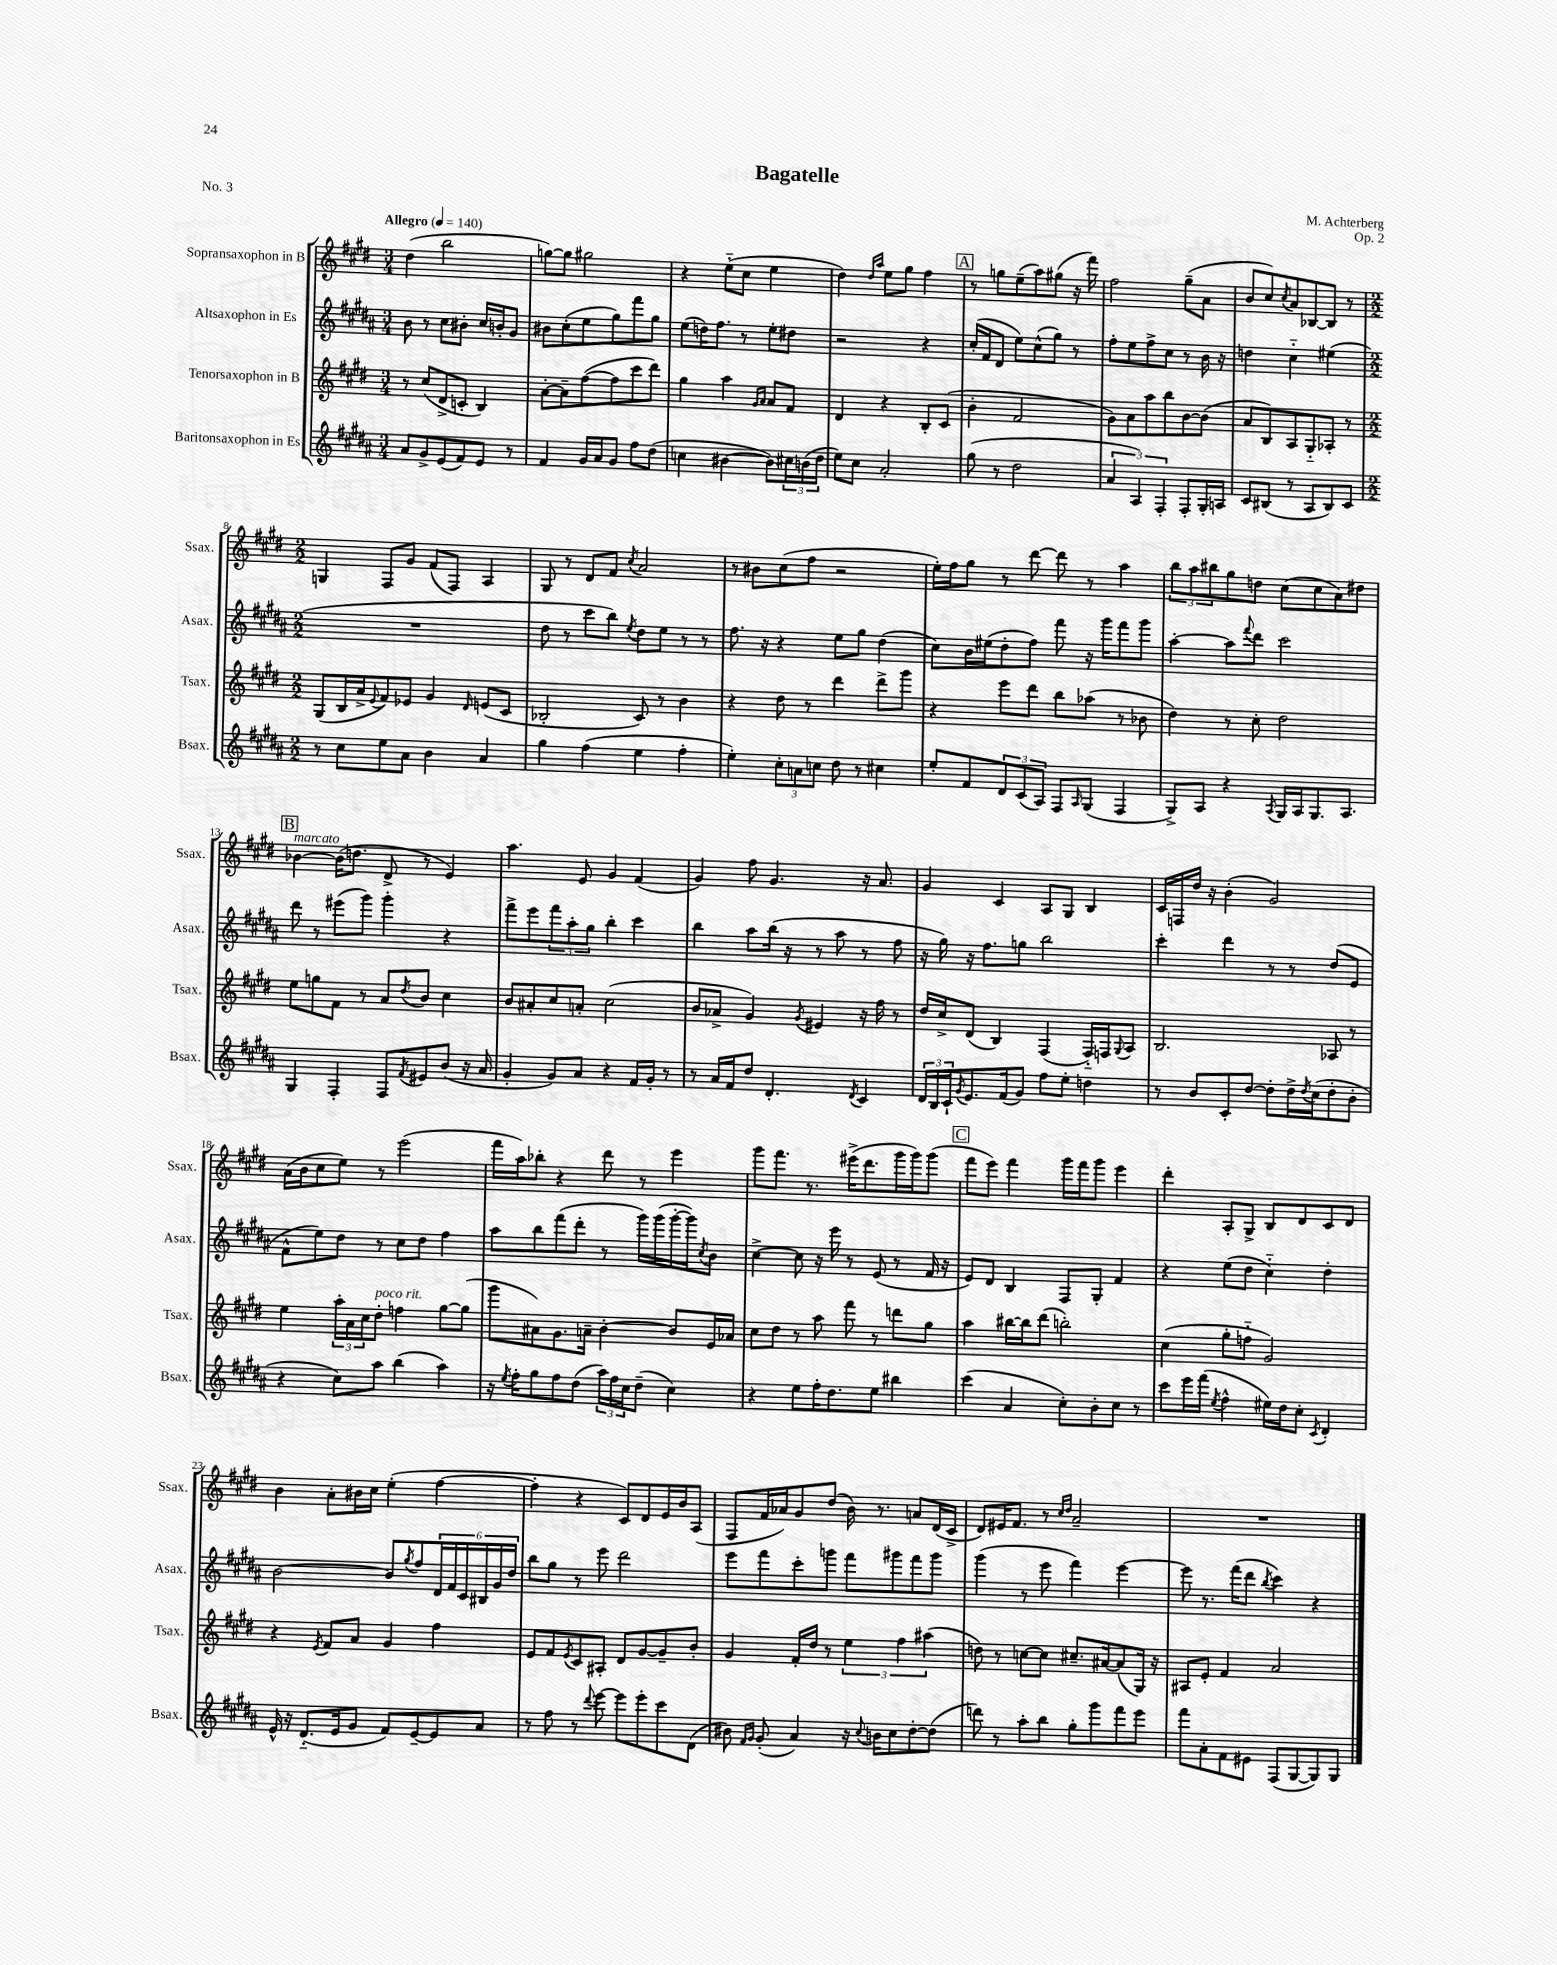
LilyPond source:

\header { title = "Bagatelle" composer = "M. Achterberg" opus = "Op. 2" piece = "No. 3" }
<<
\new StaffGroup <<
\new Staff = "s0" \with { instrumentName = "Sopransaxophon in B" shortInstrumentName = "Ssax." } {
    \clef treble \key e \major \numericTimeSignature \time 3/4 \tempo "Allegro" 4 = 140
    dis''4( b''2 |
    g''8~) g''8 gis''2 |
    r4 e''8-_( cis''8 e''4 |
    dis''4) \grace { dis''16 a''16 } e''8 gis''8 fis''4 |
    \mark \markup { \box "A" } r8 g''8 e''8--( a''8) gis''8( r16 fis'''16) |
    fis''2 gis''8--( a'8 |
    b'8 cis''8) \acciaccatura { cis''8 } a'8 bes8~ bes8 r8 |
    \numericTimeSignature \time 2/2 g4 fis8 gis'8 fis'8( fis8) a4 |
    gis8 r8 dis'8 fis'8 \acciaccatura { cis''8 } a'2 |
    r8 bis'8 cis''8( fis''8 r2 |
    e''16-.) fis''16 gis''8 r8 dis'''8~ dis'''8 r8 a''4 |
    \tuplet 3/2 { b''8 a''8 bis''8 } gis''8 d''8 cis''8( cis''8 a'8) dis''8 |
    \mark \markup { \box "B" } bes'4~^\markup { \italic "marcato" } bes'16( d''8. dis'8-> r8 e'4) |
    a''4. e'8 gis'4 fis'4( |
    gis'4) fis''8 gis'4. r16 a'8. |
    gis'4 cis'4 a8 gis8 b4 |
    cis'16 f16 dis''16 r16 b'4-.( gis'2) |
    a'16( b'16 cis''8 e''8) r8 e'''2( |
    fis'''16 a''16) bes''8-. r4 dis'''8 r8 e'''4 |
    gis'''8 fis'''8. r8. eis'''16->( dis'''8. gis'''16 gis'''16) gis'''8( |
    \mark \markup { \box "C" } fis'''8 e'''8) fis'''4 gis'''16 fis'''16 gis'''8 e'''4 |
    dis'''4-. a8-. gis8-> b8 dis'8 cis'8 dis'8 |
    b'4 a'8-. bis'16 cis''16 e''4-.( fis''4~ |
    fis''4-. r4 cis'8) dis'8 e'16 b'16 a8( |
    fis8 fis'16 aes'16) gis'8 dis''8( b'16) r8. a'8 dis'16( cis'16-> |
    dis'8) eis'16 fis'8. r8 \grace { cis''16 dis''16 } a'2-- |
    R1 \bar "|." |
}
\new Staff = "s1" \with { instrumentName = "Altsaxophon in Es" shortInstrumentName = "Asax." } {
    \clef treble \key b \major \numericTimeSignature \time 3/4
    b'8 r8 cis''8 bis'8-. cis''16 b'16-. gis'8 |
    bis'8 cis''8-.( e''8 gis''8) fis'''8 gis''8 |
    e''8( d''16) fis''8. r8 e''8-. dis''8 |
    r2 r4 |
    \mark \markup { \box "A" } cis''16-.( fis'16 dis'8 e''8) cis''8-^( gis''8) r8 |
    fis''8-. e''8 fis''8-> cis''8 r8 b'16 r16 |
    d''4 cis''4-_ eis''4( |
    \numericTimeSignature \time 2/2 R1 |
    dis''8 r8 cis'''8 b''8) \acciaccatura { e''8 } dis''8 e''8 r8 r8 |
    fis''8. r16 r4 e''8 gis''8 dis''4( |
    cis''8) b'16 eis''16( dis''8-. fis''8) fis'''8 r16 gis'''16 fis'''8 gis'''8 |
    ais''4~-. ais''8 \appoggiatura { fis'''8 } dis'''8 cis'''2 |
    \mark \markup { \box "B" } dis'''8 r8 eis'''8( gis'''8) gis'''4-. r4 |
    fis'''8-> e'''8 \tuplet 3/2 { fis'''8 ais''8-. gis''8 } b''4-. cis'''4 |
    b''4 ais''8 b''16( r16 r8 ais''8 r8 fis''8 |
    r16 gis''16) r16 fis''8. g''8 b''2 |
    cis'''4-. dis'''4 r8 r8 dis''8( e'8 |
    fis'8-^ e''8) dis''8 r8 cis''8 dis''8 fis''4 |
    ais''8 b''8 fis'''8( dis'''8-. r8 gis'''16) gis'''16( gis'''16~-. gis'''16) \acciaccatura { cis''8 } b'8 |
    cis''4~-> cis''8 r16 e'''16 r8 e'8( r8 fis'16 r16 |
    \mark \markup { \box "C" } e'8) dis'8 b4 fis8 gis8-. fis'4 |
    r4 e''8( dis''8 cis''4-_) dis''4-. |
    b'2~ b'8 \acciaccatura { gis''8 } fis''8 \tuplet 6/4 { dis'16 fis'16 cis'16 bis16 gis'16 dis''16 } |
    b''8 gis''8 r8 e'''8 dis'''2 |
    e'''8 fis'''8 cis'''8-. g'''8 fis'''8 gis'''8 fis'''8 gis'''8 |
    gis'''4( r8 e'''8 fis'''4) e'''4~ |
    e'''8 r8. fis'''16( dis'''8 \acciaccatura { b''8 } cis'''4) r4 \bar "|." |
}
\new Staff = "s2" \with { instrumentName = "Tenorsaxophon in B" shortInstrumentName = "Tsax." } {
    \clef treble \key e \major \numericTimeSignature \time 3/4
    r8 cis''8( dis'8-> c'8-. b4) |
    a'8~-. a'8-- fis''8~( fis''8 cis'''8 dis'''8) |
    gis''4 a''4 \grace { gis'16 a'16 } a'8 fis'8 |
    dis'4 r4 b8-. cis'8( |
    \mark \markup { \box "A" } b'4-. fis'2 |
    gis'8) a'8 a''8 b''8 b'8~ b'8( |
    a'8 b8) a8 gis8-_ aes8-. r8 |
    \numericTimeSignature \time 2/2 gis8( b16 a'16-> \appoggiatura { e'8 } fis'8) ees'8 gis'4 \grace { dis'16 } e'8( cis'8 |
    bes2-. cis'8) r8 b'4 |
    r4 dis''8 r8 dis'''4 dis'''8-> gis'''8 |
    r4 e'''8 dis'''8 b''8 aes''8( r8 bes'8 |
    dis''4) r8 cis''8-. dis''2 |
    \mark \markup { \box "B" } e''8 g''8 fis'8 r8 a'8 \acciaccatura { dis''8 } b'8 cis''4 |
    b'8 ais'8-. cis''8 a'8-. cis''2( |
    b'8 aes'8-> gis'4) \acciaccatura { gis'8 } eis'4 r16 fis''16 r8 |
    dis''16 cis''16-> dis'8( b4) fis4( fis16-_) f16 \appoggiatura { gis8 } a8 |
    b2. aes8 r8 |
    e''4 \tuplet 3/2 { a''16-. a'16 cis''16 } dis''8-.^\markup { \italic "poco rit." } f''4 gis''8~ gis''8( |
    gis'''8 ais'8) gis'8. a'16-- b'4~-. b'8 e'16 aes'16 |
    cis''8 dis''8 r8 a''8 fis'''8 r8 d'''8 gis''8 |
    \mark \markup { \box "C" } a''4 bis''16~ bis''16 dis'''8( b''2-.) |
    cis''4( gis''8-. f''8-_ gis'2) |
    r4 \acciaccatura { e'8 } fis'8 a'8 gis'4 fis''4 |
    e'8 fis'8 \acciaccatura { e'8 } cis'8 ais8-. dis'8 gis'8~ gis'8-- b'8-. |
    gis'4 fis'16-. dis''16 r8 \tuplet 3/2 { e''4 fis''4 ais''4( } |
    d''8) r8 c''8~ c''8 cis''8.-- ais'16~ ais'8( gis16) r16 |
    ais8 e'8-. fis'4 a'2 \bar "|." |
}
\new Staff = "s3" \with { instrumentName = "Baritonsaxophon in Es" shortInstrumentName = "Bsax." } {
    \clef treble \key b \major \numericTimeSignature \time 3/4
    ais'8 gis'8-> e'8( fis'8) e'8 r8 |
    fis'4 gis'16 ais'16 gis'8 fis''8 dis''8( |
    c''4 bis'4~ bis'8) \tuplet 3/2 { cis''16 b'16( dis''16 } |
    e''8) cis''8 ais'2-. |
    \mark \markup { \box "A" } gis''8( r8 dis''2 |
    \tuplet 3/2 { ais'4 ais4) fis4-. } fis8-. gis16-. a16 |
    cis'8 bis8( r8 ais8 bis8) cis'8 |
    \numericTimeSignature \time 2/2 r8 cis''8 e''8 ais'8 b'4 ais'4 |
    gis''4 fis''4( e''4 fis''4-. |
    e''4-.) \tuplet 3/2 { cis''8-. a'8 c''8 } dis''8 r8 cis''4 |
    e''8-. fis'8 \tuplet 3/2 { dis'8 cis'8( ais8) } fis8 \grace { ais16 } gis8( fis4 |
    gis8->) ais8 r4 \acciaccatura { ais8 } gis16 ais16 gis8. ais8. |
    \mark \markup { \box "B" } gis4 fis4-. fis8 \acciaccatura { fis'8 } eis'8 b'8( r16 ais'16 |
    gis'4-. gis'8) ais'8 r4 fis'16 gis'16-. r8 |
    r8 ais'16 fis'16 dis''8 dis'4.-. \acciaccatura { dis'8 } cis'4 |
    \tuplet 3/2 { dis'16 b16 cis'16-! } \acciaccatura { gis'8 } e'8. fis'16( gis'8) fis''8 e''8-. d''4 |
    r8 b'8 cis'8-. dis''8~ dis''8-. dis''16-> \acciaccatura { dis''8 } cis''16( dis''8-. b'8-. |
    r4 cis''8) ais''8 b''4( ais''4) |
    r16 \acciaccatura { e''8 } fis''16-. gis''8 fis''8 dis''8( \tuplet 3/2 { ais''16) fis''16 cis''16 } dis''8--( cis''4) |
    r4 e''8 fis''16-. dis''8. e''8 bis''4 |
    \mark \markup { \box "C" } cis'''4( ais'4 cis''8-.) b'8-. cis''8 r8 |
    cis'''8 e'''16 fis'''16( \acciaccatura { e''8 } fis''4-^ eis''16) dis''16 cis''8-. \acciaccatura { cis'8 } dis'4-. |
    e'16-^ r16 dis'8.-_( e'16 gis'8 fis'8) e'8~-- e'8 ais'8 |
    r8 fis''8 r8 \appoggiatura { dis'''8 } e'''8~ e'''8 e'''8-. cis'''8 dis'8( |
    bis'8) \grace { fis'16 gis'16 } gis'8-.( ais'4) r16 \appoggiatura { cis''8 } b'16 cis''8 dis''8~-. dis''8( |
    d'''8) r8 ais''8-. b''8 gis''8-. gis'''8 fis'''8 e'''8 |
    fis'''8 ais'8-. fis'8 eis'8 fis8( gis8~ gis8) gis8 \bar "|." |
}
>>
>>
